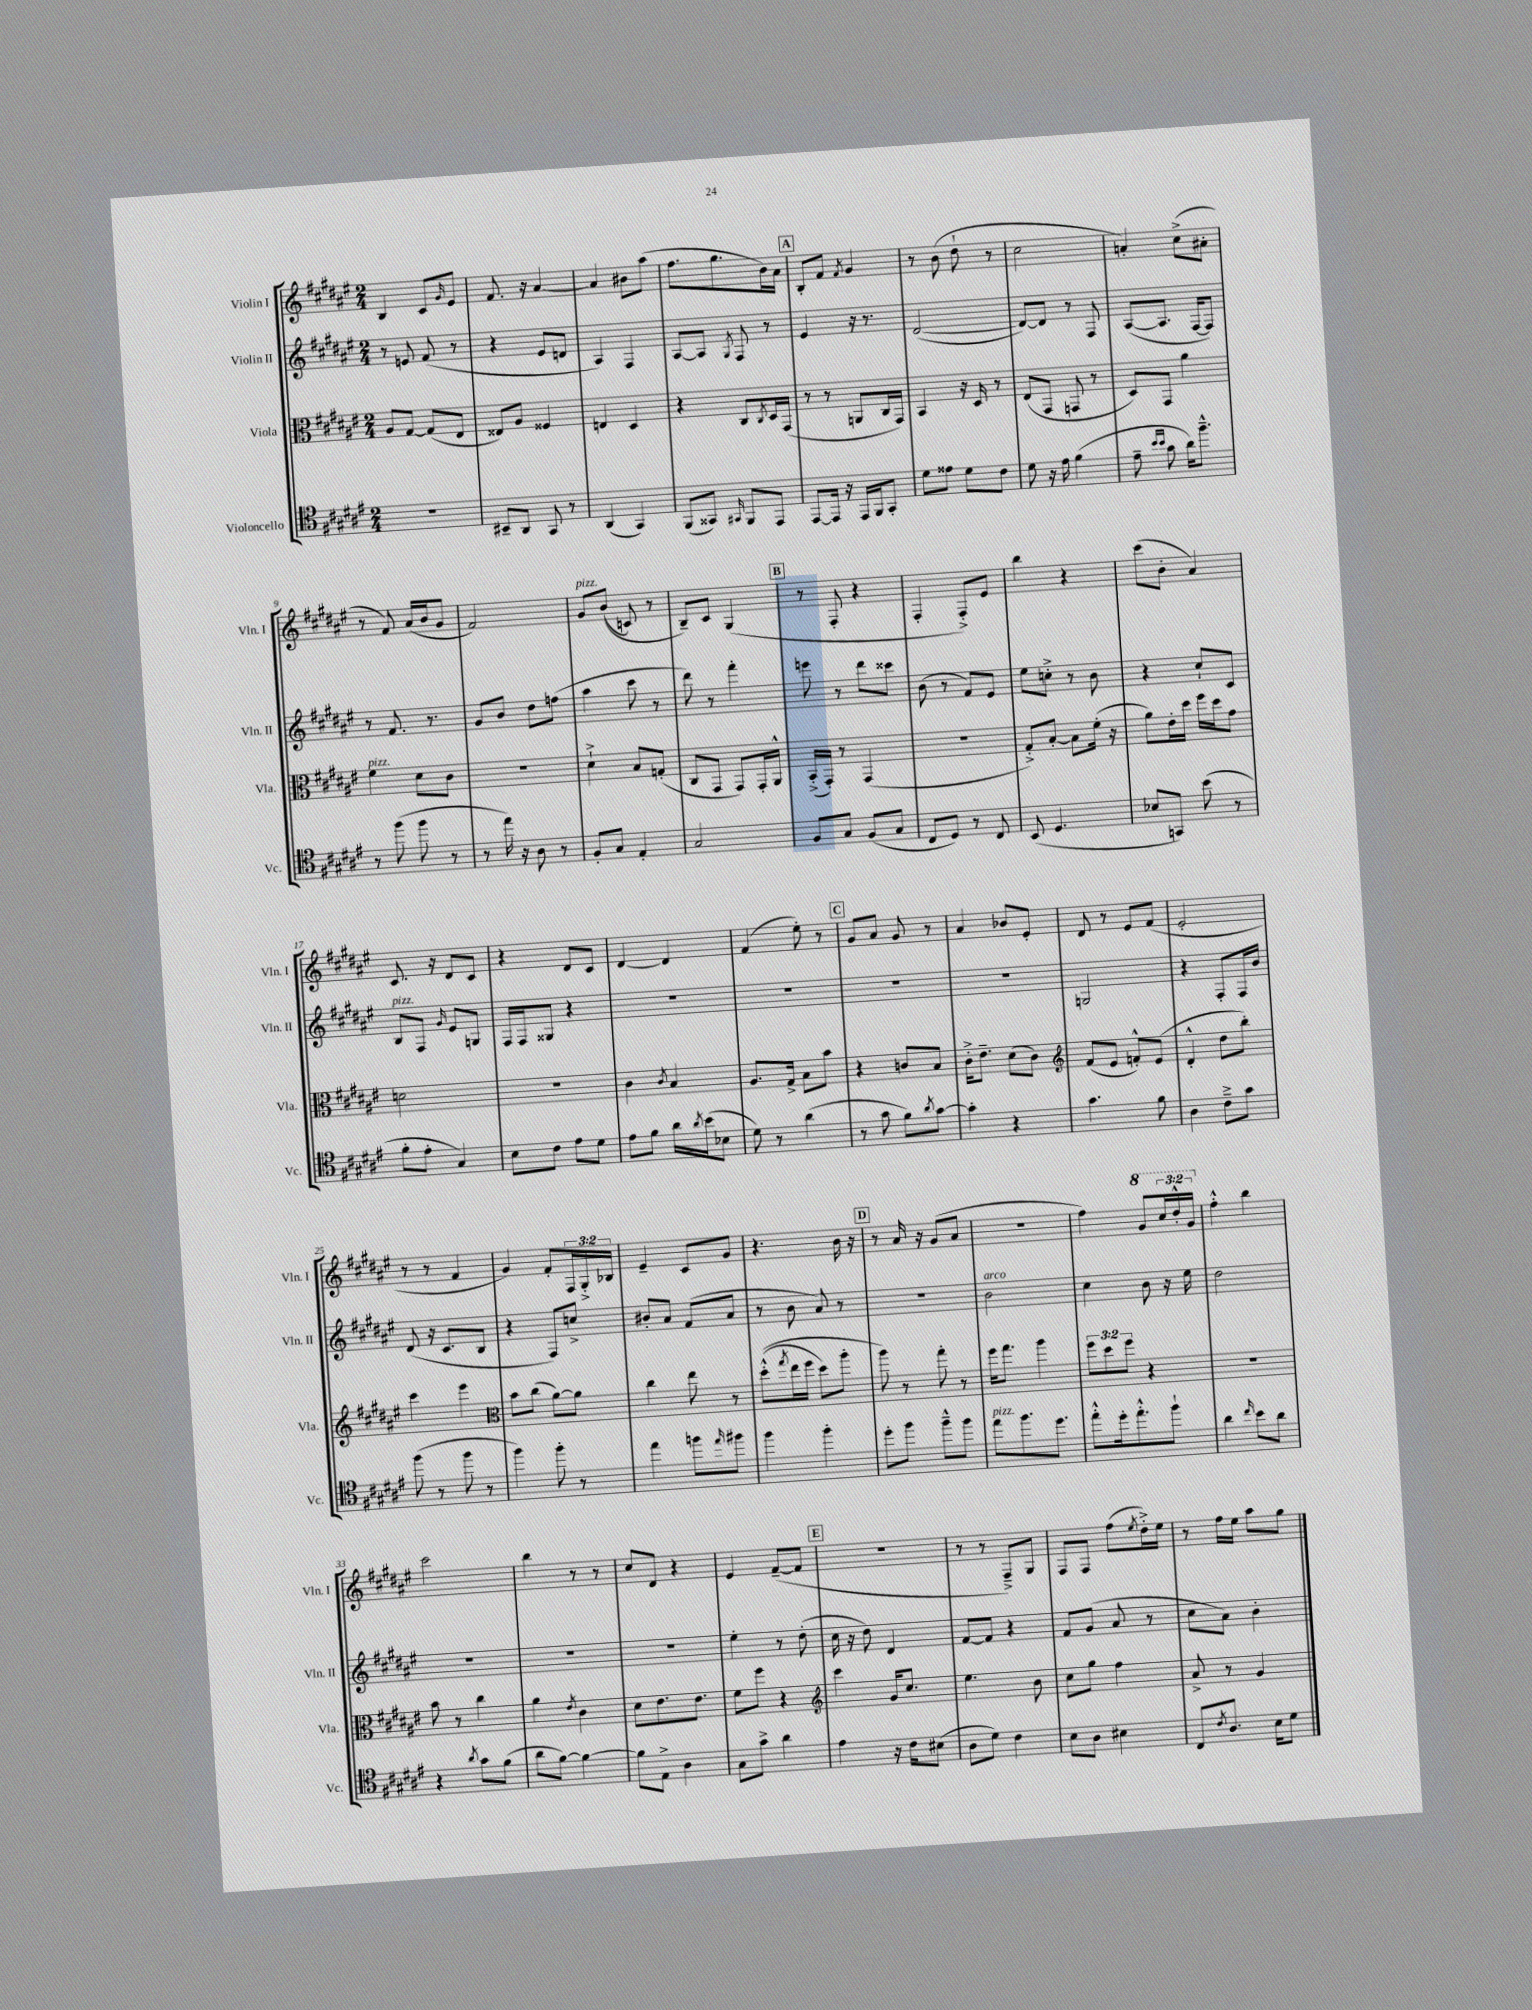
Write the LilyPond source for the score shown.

<<
\new StaffGroup <<
\new Staff = "s0" \with { instrumentName = "Violin I" shortInstrumentName = "Vln. I" } {
    \clef treble \key fis \major \numericTimeSignature \time 2/4 \override Staff.TupletNumber.text = #tuplet-number::calc-fraction-text
    b4 cis'8 \grace { gis'16 } eis'8 |
    fis'8. r16 ais'4~ |
    ais'4 bis'8 ais''8( |
    fis''8. gis''8. b'16) ais'16 |
    \mark \markup { \box "A" } b8-. fis'8 \acciaccatura { fis'8 } gis'4 |
    r8 b'8( dis''8-! r8 |
    cis''2 |
    a'4-.) cis''8->( ais'8-. |
    r8 fis'8) ais'16( b'16 gis'8 |
    fis'2) |
    gis'8^\markup { \italic "pizz." } b'8(\( c'8) r8 |
    b8--\) cis'8 gis4( |
    \mark \markup { \box "B" } r8 fis8-. r4 |
    fis4-. fis8-.->) eis'8 |
    b''4 r4 |
    cis'''8( b'8-. ais'4) |
    cis'8. r16 dis'8 cis'8 |
    r4 dis'8 cis'8 |
    dis'4~ dis'4 |
    fis'4( eis''8-.) r8 |
    \mark \markup { \box "C" } gis'8 ais'8 gis'8 r8 |
    ais'4 bes'8 eis'8-. |
    dis'8 r8 eis'8 fis'8( |
    eis'2-. |
    r8 r8 fis'4 |
    gis'4) fis'8-. \tuplet 3/2 { fis16 gis16-.-> bes16 } |
    eis'4-- cis'8 gis'8 |
    r4. b'16 r16 |
    \mark \markup { \box "D" } r8 ais'16 r16 gis'8( ais'8 |
    R2 |
    fis''4) \ottava #1 gis''8 \tuplet 3/2 { cis'''16 dis'''16-.-^ gis''16 \ottava #0 } |
    fis''4-.-^ b''4 |
    cis'''2 |
    b''4 r8 r8 |
    cis''8 dis'8 r4 |
    eis'4 fis'8~--( fis'8 |
    \mark \markup { \box "E" } r2 |
    r8 r8 fis8--->) gis8 |
    fis8 fis8 fis''8( \acciaccatura { eis''8 } dis''16-.->) eis''16 |
    r8 fis''16 eis''16 ais''8 gis''8 \bar "|." |
}
\new Staff = "s1" \with { instrumentName = "Violin II" shortInstrumentName = "Vln. II" } {
    \clef treble \key fis \major \numericTimeSignature \time 2/4
    r8 e'8 fis'8( r8 |
    r4 eis'8 d'8 |
    ais4) fis4 |
    ais8~ ais8 \acciaccatura { gis8 } fis8 r8 |
    \mark \markup { \box "A" } eis'4 r16 r8. |
    dis'2~( |
    dis'8~) dis'8 r8 fis8 |
    ais8~( ais8. fis16~ fis8) |
    r8 fis'8. r8. |
    gis'8 b'8 dis''8 f''8( |
    ais''4 cis'''8 r8 |
    dis'''8) r8 fis'''4-. |
    \mark \markup { \box "B" } e'''8 r8 dis'''8 cisis'''8 |
    b'8( r8 fis'8) eis'8 |
    eis''8 c''8-.-> r8 b'8 |
    r4 cis''8-! cis'8 |
    b8^\markup { \italic "pizz." } fis8 \grace { gis'16 } eis'8 g8 |
    fis16 fis16 gisis8 r4 |
    R2 |
    R2 |
    \mark \markup { \box "C" } R2 |
    R2 |
    g2 |
    r4 fis8-. fis16 b'16 |
    dis'8( r16 cis'8. b8 |
    r4 fis8) c''8-> |
    bis'8-. ais'8 fis'8( ais'8 |
    r8 b'8 ais'8) r8 |
    \mark \markup { \box "D" } r2 |
    b'2^\markup { \italic "arco" } |
    cis''4 b'8 r16 eis''16 |
    dis''2 |
    R2 |
    R2 |
    R2 |
    eis''4-. r8 dis''8-.( |
    \mark \markup { \box "E" } cis''16 r16 dis''8) dis'4 |
    fis'8~ fis'8 r4 |
    fis'8 gis'8( ais'8 r8 |
    cis''8 ais'8) b'4-. \bar "|." |
}
\new Staff = "s2" \with { instrumentName = "Viola" shortInstrumentName = "Vla." } {
    \clef alto \key fis \major \numericTimeSignature \time 2/4 \override Staff.TupletNumber.text = #tuplet-number::calc-fraction-text
    ais8 gis8~ gis8( eis8 |
    eisis8) ais8 fisis4 |
    e4 dis4 |
    r4 cis8 \acciaccatura { cis8 } dis16 gis,16( |
    \mark \markup { \box "A" } r8 r8 a,8 cis16 gis,16) |
    b,4 r16 dis16 r8 |
    eis8( gis,8 g,8 r8 |
    dis8) gis,8 ais'4 |
    fis'4^\markup { \italic "pizz." } dis'8 cis'8 |
    r2 |
    dis'4-!-> b8 g8-.( |
    cis8 gis,8 gis,8) gis,16-. ais,16-^ |
    \mark \markup { \box "B" } b,16-.->( gis,16-.) r8 gis,4( |
    R2 |
    gis8-.->) b8~-. b8 fis'16-.( r16 |
    ais'8) eis'16-. dis''16 fis''16 dis''16 gis'8 |
    d'2 |
    R2 |
    cis'4 \acciaccatura { cis'8 } b4 |
    ais8. gis16-> b8 b'8 |
    \mark \markup { \box "C" } r4 c'8 b8 |
    cis'16-.-> eis'8.-- dis'8( cis'8) |
    \clef treble fis'8( eis'8 f'8-.-^) eis'8( |
    dis'4-.-^ dis''8 b''8-.) |
    cis'''4 eis'''4 |
    \clef alto b'8 cis''8( ais'8~) ais'8 |
    cis''4 eis''8 r8 |
    dis''8-.-^(\( \acciaccatura { gis''8 } eis''16 fis''16 dis''8) ais''8-. |
    \mark \markup { \box "D" } ais''8\) r8 gis''8-. r8 |
    fis''16 gis''8. ais''4 |
    \tuplet 3/2 { fis''8 dis''8 fis''8 } r4 |
    R2 |
    b'8 r8 cis''4 |
    ais'4 \acciaccatura { eis'8 } cis'4 |
    dis'8 eis'8. eis'8. |
    fis'8 fis''8 r4 |
    \mark \markup { \box "E" } \clef treble cis'''4 gis'16 cis''8. |
    eis''4. b'8 |
    cis''8 gis''8 fis''4 |
    ais'8-> r8 gis'4 \bar "|." |
}
\new Staff = "s3" \with { instrumentName = "Violoncello" shortInstrumentName = "Vc." } {
    \clef tenor \key fis \major \numericTimeSignature \time 2/4
    R2 |
    bis,8-- ais,8 gis,8 r8 |
    ais,4( gis,4) |
    fis,8( gisis,8) \grace { gis,16 } fis,8 eis,8 |
    \mark \markup { \box "A" } eis,8~ eis,16 r16 eis,16 fis,16 gis,8-. |
    dis'8 eisis'8 dis'8 cis'8 |
    dis'8 r16 eis'16 fis'4( |
    eis'8-- \grace { b'16 b'16 } gis'8 ais'16) fis''8.---^ |
    r8 fis''8( fis''8 r8 |
    r8 eis''16) r16 ais8 r8 |
    fis8-. gis8 eis4-. |
    gis2 |
    \mark \markup { \box "B" } fis8 gis8 fis8( gis8 |
    cis8 dis8) r8 cis8 |
    b,8( dis4. |
    bes8 g,8) b'8( r8 |
    fis'8-. eis'8-. gis4) |
    b8 cis'8 eis'8 dis'8 |
    eis'8 fis'8 ais'16 \acciaccatura { ais'8 } b'16( bes8 |
    dis'8) r8 ais'4( |
    \mark \markup { \box "C" } r8 gis'8 fis'8) \acciaccatura { ais'8 } gis'8~ |
    gis'4-. r4 |
    gis'4. fis'8 |
    ais4 cis'8---> gis'8 |
    fis''8( r8 fis''8 r8 |
    fis''4) fis''8-. r8 |
    eis''4 f''8 \grace { eis''16 } fis''8 |
    fis''4 fis''4-. |
    \mark \markup { \box "D" } dis''8-. fis''8 fis''8---^ fis''8 |
    eis''8^\markup { \italic "pizz." } fis''8. dis''8. |
    eis''8-.-^ dis''16-. eis''8.-.-^ fis''8-! |
    ais'4 \grace { cis''16 } b'8 ais'8 |
    r4 \acciaccatura { ais'8 } gis'8 fis'8( |
    ais'8 fis'8~) fis'4~ |
    fis'8 eis8-> ais4 |
    gis8 gis'8-> ais'4 |
    \mark \markup { \box "E" } eis'4 r16 cis'16 bis8( |
    ais8 dis'8) cis'4 |
    b8 ais8 bis4 |
    cis8 \acciaccatura { cis'8 } ais8. b16 dis'8 \bar "|." |
}
>>
>>
